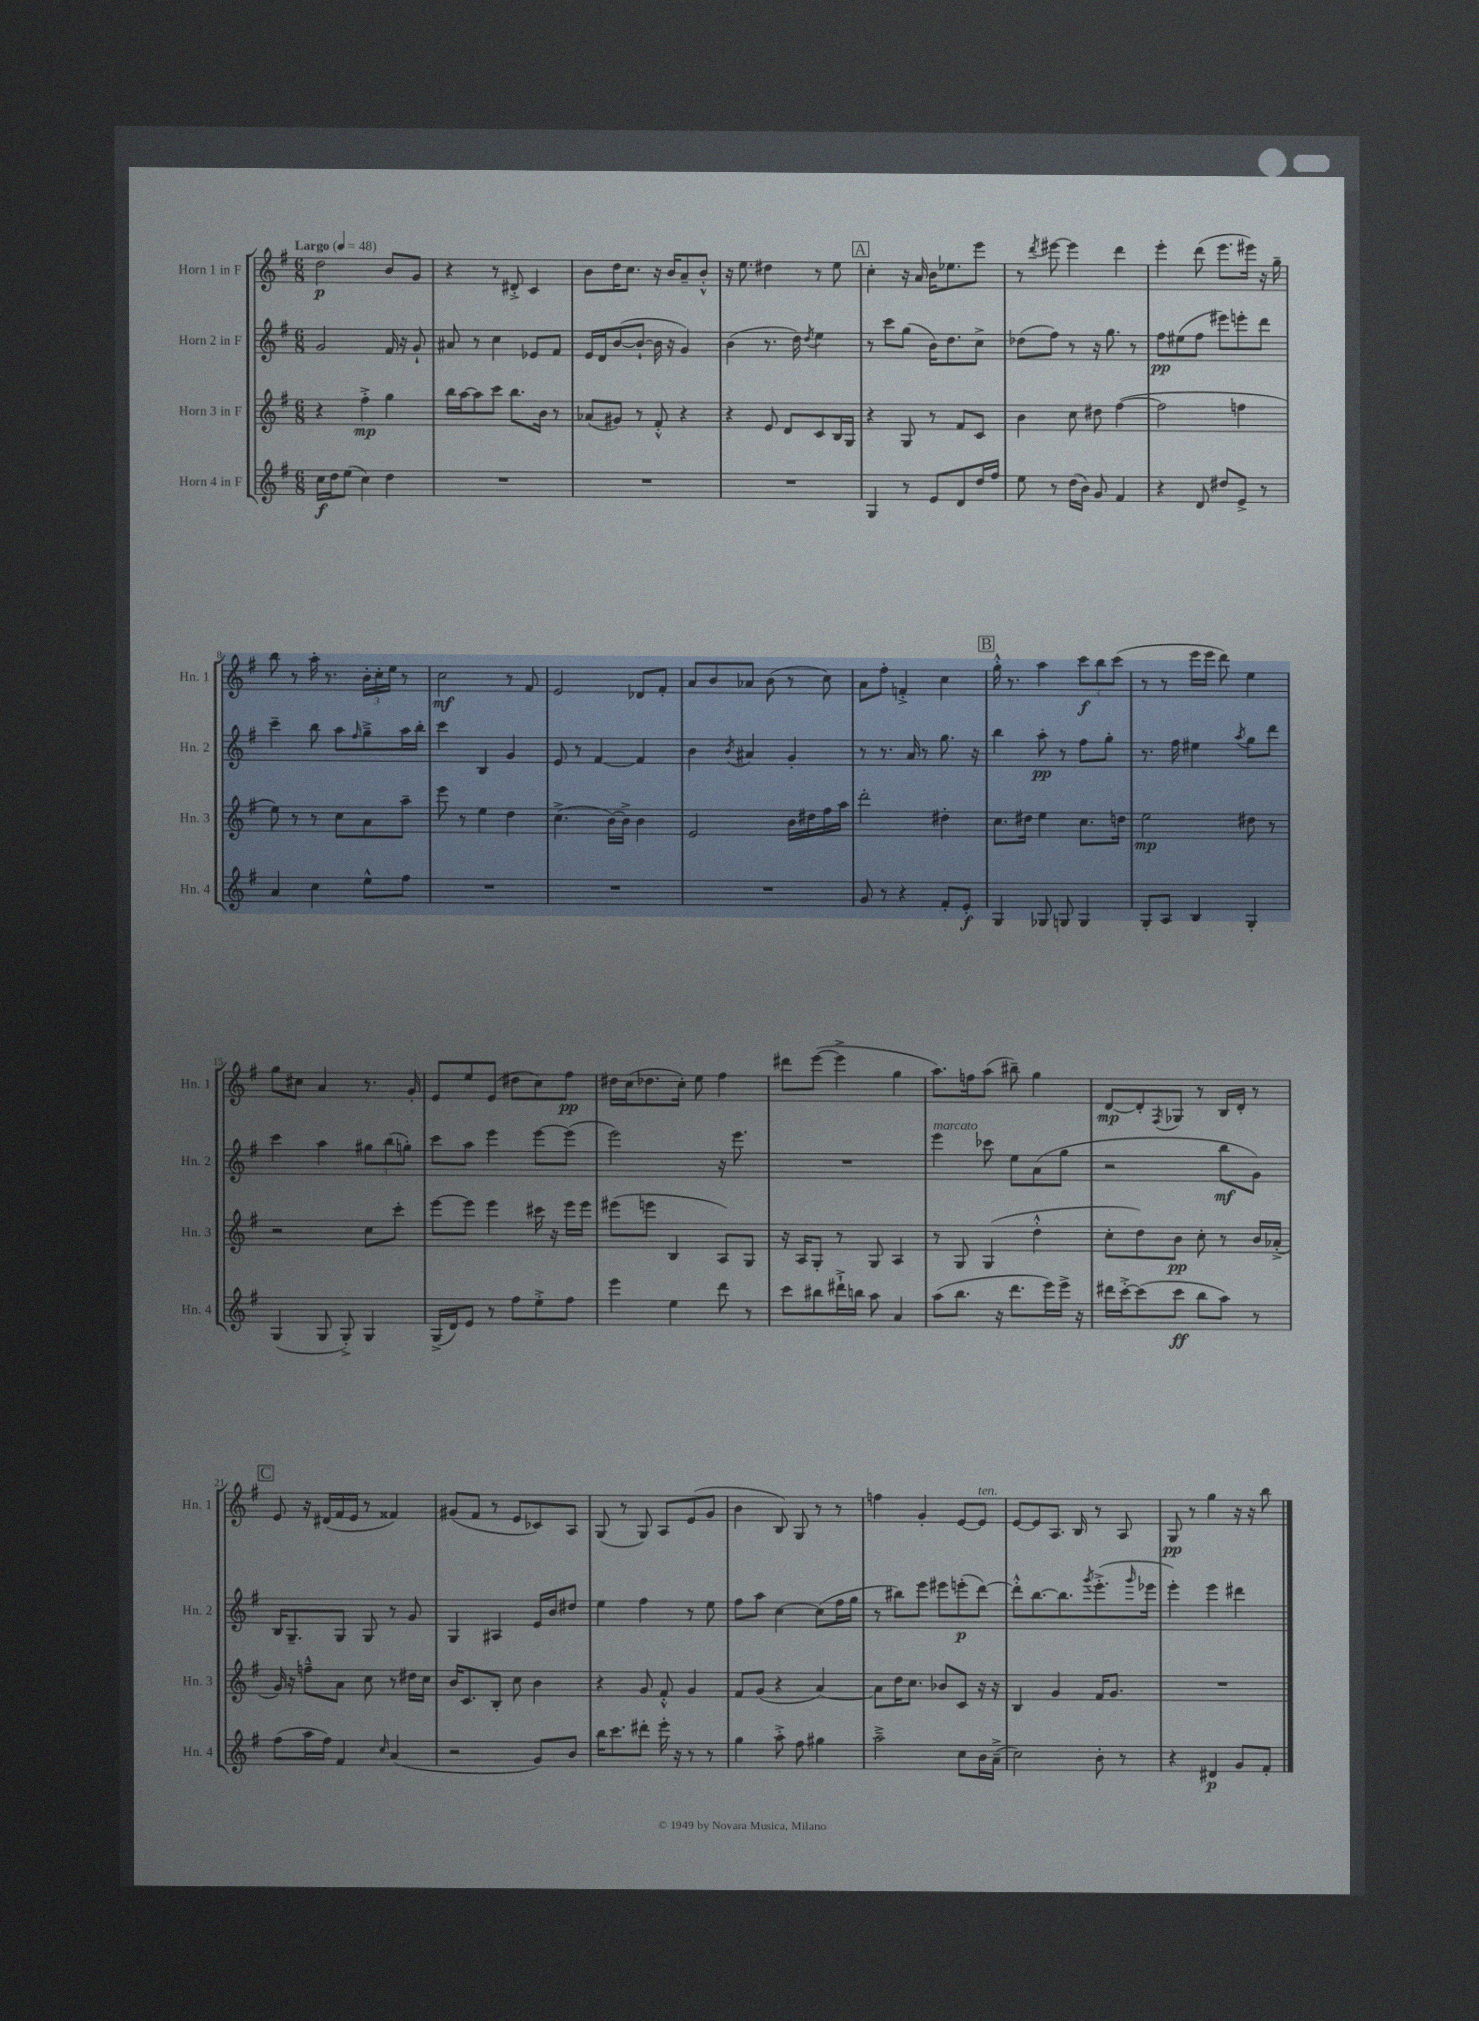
<<
\new StaffGroup <<
\new Staff = "s0" \with { instrumentName = "Horn 1 in F" shortInstrumentName = "Hn. 1" } {
    \clef treble \key g \major \numericTimeSignature \time 6/8 \tempo "Largo" 4 = 48
    d''2\p b'8 g'8 |
    r4 r8 dis'8-.-> c'4 |
    b'8 d''16 c''8. r16 b'16 a'8-- b'8-.-^ |
    r16 e''8. dis''4 r8 e''8 |
    \mark \markup { \box "A" } c''4-. r16 a'16 b'16 ees''8. e'''8 |
    r8 \acciaccatura { d'''8 } eis'''8~ eis'''4 d'''4 |
    e'''4-. d'''8( e'''8. eis'''16) r16 g''16-- |
    b''8 r8 a''16-. r8. \tuplet 3/2 { b'16-. c''16-. e''16 } r8 |
    c''2\mf r8 fis'8 |
    e'2 des'8 fis'8-. |
    a'8 b'8 aes'8 b'8( r8 c''8) |
    a'8 fis''8-. f'4-.-> c''4 |
    \mark \markup { \box "B" } g''16-.-^ r8. a''4 \tuplet 3/2 { c'''8\f b''8 c'''8( } |
    r8 r8 e'''16 e'''16 d'''8) e''4 |
    g''8 cis''8 a'4 r8. g'16-. |
    e'8 e''8 e'8( dis''8 c''8) fis''8\pp |
    dis''16 c''16( des''8. c''16-.) e''8 fis''4 |
    dis'''8 e'''8~( e'''4-> g''4 |
    a''8.) f''16 a''8( bis''8--) g''4 |
    d'8~\mp d'8-. \acciaccatura { fis8 } ges8 r8 b16 d'16-. r8 |
    \mark \markup { \box "C" } e'8 r16 dis'16( fis'16 e'16 r8 fisis'4) |
    gis'8( fis'8 r8 e'8 ces'8) a8 |
    g8( r8 g8) a8 e'8( g'8 |
    b'4 b8) g8 r8 r8 |
    f''4 g'4-. e'8~ e'8^\markup { \italic "ten." } |
    e'8~ e'8 a8. b16 r8 a8 |
    g8\pp r8 g''4 r16 r16 b''8 \bar "|." |
}
\new Staff = "s1" \with { instrumentName = "Horn 2 in F" shortInstrumentName = "Hn. 2" } {
    \clef treble \key g \major \numericTimeSignature \time 6/8
    g'2 fis'16 r16 g'8-! |
    ais'8 r8 c''4 ees'8 fis'8 |
    e'16 d'16 b'8~( b'8~-! b'16 r16 g'4) |
    b'4( r8. d''16) \acciaccatura { d''8 } e''4 |
    \mark \markup { \box "A" } r8 c'''8 g''8( b'16) d''8. c''8-> |
    des''8( fis''8) r8 r16 g''8. r8 |
    fis''8\pp eis''8( fis''8 eis'''8) e'''8-. d'''8 |
    c'''4-- b''8 a''8 \grace { fis''16 } g''8---> a''16 b''16-. |
    c'''4 b4 g'4 |
    e'8 r8 fis'4~ fis'4 |
    b'4 \acciaccatura { b'8 } ais'4 g'4-. |
    r8 r8. a'16 r8 g''8. r16 |
    \mark \markup { \box "B" } b''4 a''8-.\pp r8 fis''8 g''8-. |
    r8. fis''16 eis''4 \acciaccatura { a''8 } g''8 d'''8 |
    c'''4 a''4 \tuplet 3/2 { gis''8 b''8( g''8-.) } |
    c'''8 a''8 e'''4 e'''8~ e'''8( |
    e'''2) r16 e'''8. |
    R2. |
    e'''4^\markup { \italic "marcato" } ces'''8 e''8 a'8( g''8 |
    r2 b''8\mf g'8) |
    \mark \markup { \box "C" } b16 g8.-- g8 g8 r8 g'8 |
    g4 ais4 e'16 b'16 dis''8 |
    e''4 fis''4 r8 e''8 |
    fis''8 a''8 c''4~ c''8( fis''16 g''16 |
    r8 bis''8) e'''8 eis'''8 e'''8-.\p( d'''8~) |
    d'''8-.-^ b''8.~ b''8. \acciaccatura { g'''8 } e'''8.-.->( \grace { g'''16 } ees'''16 |
    e'''4-.) e'''4 dis'''4 \bar "|." |
}
\new Staff = "s2" \with { instrumentName = "Horn 3 in F" shortInstrumentName = "Hn. 3" } {
    \clef treble \key g \major \numericTimeSignature \time 6/8
    r4 fis''4-.->\mp g''4 |
    b''16 a''16~ a''8 c'''8 b''8. b'16 r8 |
    aes'8( gis'8) r8 fis'8-.-^ r4 |
    r4 e'8 d'8 c'8 b16 g16 |
    \mark \markup { \box "A" } r4 g8 r8 fis'8 c'8 |
    b'4 c''8 dis''8 fis''4~( |
    fis''2 f''4 |
    e''8) r8 r8 c''8 a'8 a''8-- |
    e'''8 r8 e''4 d''4 |
    c''4.->( b'16~) b'16-> b'4 |
    e'2 b'16 dis''16 fis''16 a''16 |
    d'''2-. dis''4-. |
    \mark \markup { \box "B" } c''8. dis''16 e''4 c''8. d''16 |
    e''2\mp dis''8 r8 |
    r2 c''8 c'''8-. |
    e'''8~ e'''8 e'''4 cis'''16 r16 e'''16 e'''16 |
    eis'''8( e'''8 b4 a8) g8 |
    r16 a16 g8-. r8 g8 a4 |
    r8 g8 g4( d''4-.-^ |
    c''8-. d''8) b'8\pp c''8-. r8 b'16 aes'16-.->( |
    \mark \markup { \box "C" } g'16) r16 f''8---^ a'8 c''8 r8 dis''16 c''16 |
    b'16 c'8. b8-. c''8 b'4 |
    r4 g'8 fis'8-.-^ g'4 |
    fis'8 g'8( r4 a'4~) |
    a'8 d''16 c''8. bes'8 c'8 r16 r16 |
    b4 g'4 fis'16 g'8. |
    R2. \bar "|." |
}
\new Staff = "s3" \with { instrumentName = "Horn 4 in F" shortInstrumentName = "Hn. 4" } {
    \clef treble \key g \major \numericTimeSignature \time 6/8
    c''16\f d''16 e''8( c''4) d''4 |
    R2. |
    R2. |
    R2. |
    \mark \markup { \box "A" } g4 r8 e'8 d'8 d''16 fis''16 |
    e''8 r8 d''16( b'16) g'8 fis'4 |
    r4 d'8 dis''8 e'8-> r8 |
    a'4 c''4 e''8-^ fis''8 |
    R2. |
    R2. |
    R2. |
    g'8 r8 r4 fis'8-. e'8-.\f |
    \mark \markup { \box "B" } g4 ges8 g8 g4 |
    g8-. a8 b4 g4-. |
    g4( g8 g8-.->) g4 |
    g16->( d'16) e'8 r8 fis''8 e''8-.-> fis''8 |
    e'''4 e''4 d'''8 r8 |
    c'''8 bis''8 dis'''16-!-> b''16 a''8 a'4 |
    a''8( b''8. r16 d'''8. e'''16) e'''16-> r16 |
    dis'''16 c'''16~-.-> c'''8( c'''8\ff b''8 a''8) r8 |
    \mark \markup { \box "C" } fis''8( a''16 fis''16) fis'4 \grace { c''16 } a'4( |
    r2 g'8) b'8 |
    b''16 c'''8. dis'''8-. e'''16-. r16 r8 r8 |
    g''4 a''8-.-> fis''8 gis''4 |
    a''2---> c''8 b'16 a'16--->( |
    c''2) b'8-. r8 |
    r4 dis'4\p g'8 fis'8-. \bar "|." |
}
>>
>>
